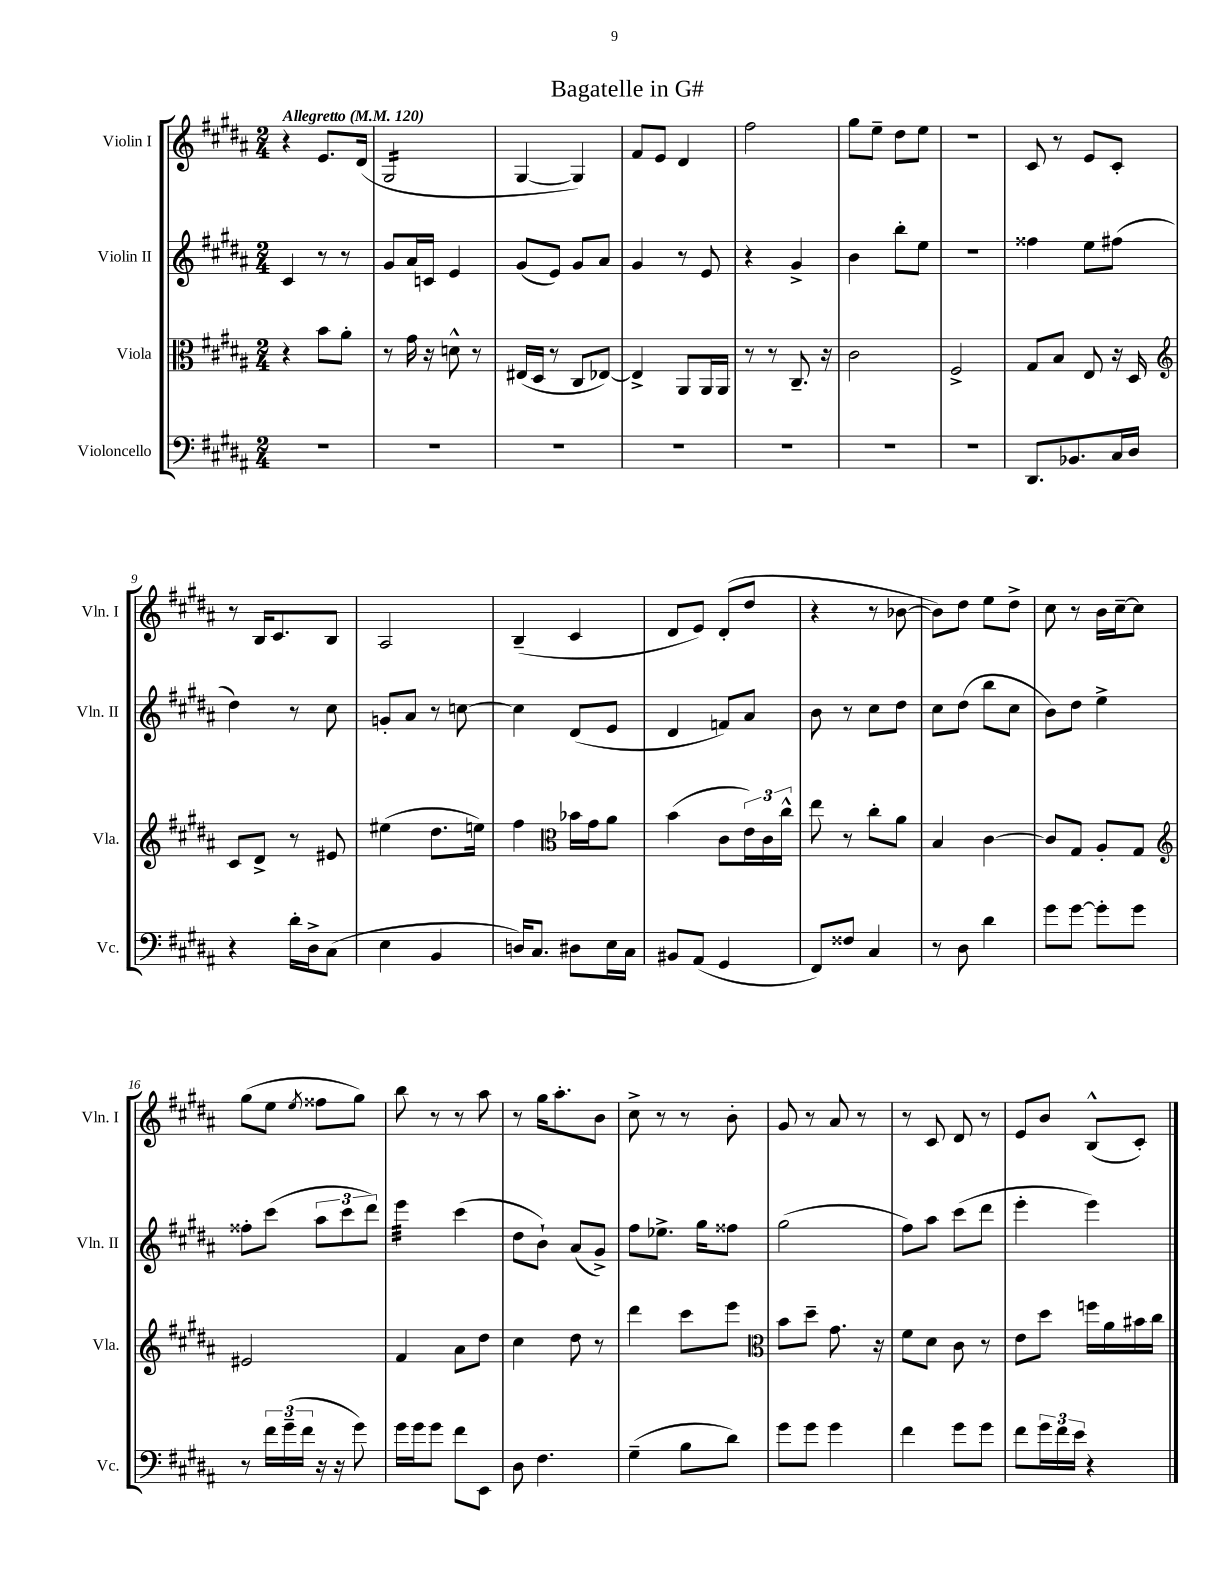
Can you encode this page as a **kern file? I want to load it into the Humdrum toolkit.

**kern	**kern	**kern	**kern
*part4	*part3	*part2	*part1
*staff4	*staff3	*staff2	*staff1
*I"Violoncello	*I"Viola	*I"Violin II	*I"Violin I
*I'Vc.	*I'Vla.	*I'Vln. II	*I'Vln. I
*clefF4	*clefC3	*clefG2	*clefG2
*k[f#c#g#d#a#]	*k[f#c#g#d#a#]	*k[f#c#g#d#a#]	*k[f#c#g#d#a#]
*M2/4	*M2/4	*M2/4	*M2/4
*MM120	*MM120	*MM120	*MM120
=1	=1	=1	=1
!	!	!	!LO:TX:a:B:t=Allegretto
2r	4r	4c#/	4r
.	8b\L	8r	8.e/L
.	8a#'\J	8r	.
.	.	.	(16d#/Jk
=2	=2	=2	=2
*	*	*	*tremolo
2r	8r	8g#/L	16G#/LL
.	.	.	16G#/
.	16g#\	16a#/L	16G#/
.	16r	16cn/JJ	16G#/
.	8dn^^\	4e/	16G#/
.	.	.	16G#/
.	8r	.	16G#/
.	.	.	16G#/JJ
*	*	*	*Xtremolo
=3	=3	=3	=3
2r	(16E#X/LL	(8g#/L	[4G#/
.	16D#/JJ	.	.
.	8r	8e/J)	.
.	8C#/L	8g#/L	4G#/])
.	[8E-X/J)	8a#/J	.
=4	=4	=4	=4
2r	4E-^/]	4g#/	8f#/L
.	.	.	8e/J
.	8AA#/L	8r	4d#/
.	16AA#/L	8e/	.
.	16AA#/JJ	.	.
=5	=5	=5	=5
2r	8r	4r	2ff#\
.	8r	.	.
.	8.C#~/	4g#^/	.
.	16r	.	.
=6	=6	=6	=6
2r	2c#\	4b\	8gg#\L
.	.	.	8ee~\J
.	.	8bb'\L	8dd#\L
.	.	8ee\J	8ee\J
=7	=7	=7	=7
2r	2F#^/	2r	2r
=8	=8	=8	=8
8.DD#/L	8G#/L	4ff##X\	8c#/
.	8B/J	.	8r
8.BB-X/	.	.	.
.	8E/	8ee\L	8e/L
16C#/L	16r	(8ff#X\J	8c#'/J
16D#/JJ	16D#/	.	.
!!LO:LB:g=z
=9	=9	=9	=9
*	*clefG2	*	*
4r	8c#/L	4dd#\)	8r
.	8d#^/J	.	16B/KL
.	.	.	8.c#/
16d#'\LL	8r	8r	.
16D#^\J	.	.	.
(8C#\J	8e#X/	8cc#\	8B/J
=10	=10	=10	=10
4E\	(4ee#X\	8gn'/L	2A#/
.	.	8a#/J	.
4BB/	8.dd#\L	8r	.
.	.	[8ccn\	.
.	16een\Jk)	.	.
=11	=11	=11	=11
16Dn/KL)	4ff#\	4cc\]	(4B~/
8.C#/J	.	.	.
*	*clefC3	*	*
8D#X\L	16b-X\LL	(8d#/L	4c#/
.	16g#\J	.	.
16E\L	8a#\J	8e/J	.
16C#\JJ	.	.	.
=12	=12	=12	=12
8BB#X/L	(4b\	4d#/	8d#/L
(8AA#/J	.	.	8e/J)
4GG#/	8c#\L	8fn/L)	(8d#'/L
.	24e\L)	8a#/J	8dd#/J
.	24c#\	.	.
.	24cc#^^\JJ	.	.
=13	=13	=13	=13
8FF#/L)	8ee\	8b\	4r
8F##X/J	8r	8r	.
4C#/	8cc#'\L	8cc#\L	8r
.	8a#\J	8dd#\J	[8b-X\
=14	=14	=14	=14
8r	4B/	8cc#\L	8b-\L])
8D#\	.	(8dd#\J	8dd#\J
4d#\	[4c#\	8bb\L	8ee\L
.	.	8cc#\J	8dd#^\J
=15	=15	=15	=15
8g#\L	8c#/L]	8b\L)	8cc#\
[8g#\J	8G#/J	8dd#\J	8r
8g#'\L]	8A#'/L	4ee^\	16b\LL
.	.	.	[16cc#~\J
8g#\J	8G#/J	.	8cc#\J]
!!LO:LB:g=z
=16	=16	=16	=16
*	*clefG2	*	*
8r	2e#X/	8ff##X'\L	(8gg#\L
24f#\LL	.	(8ccc#\J	8ee\J
(24g#~\	.	.	.
24f#\JJ	.	.	.
.	.	.	8qee/
16r	.	12aa#\L	8ff##X\L
16r	.	.	.
.	.	12ccc#\	.
8g#\)	.	.	8gg#\J)
.	.	12ddd#\J)	.
=17	=17	=17	=17
*	*	*tremolo	*
16g#\LL	4f#/	32eee\LLL	8bb\
.	.	32eee\	.
16g#\J	.	32eee\	.
.	.	32eee\	.
8g#\J	.	32eee\	8r
.	.	32eee\	.
.	.	32eee\	.
.	.	32eee\JJJ	.
*	*	*Xtremolo	*
8f#\L	8a#\L	(4ccc#\	8r
8EE\J	8dd#\J	.	8aa#\
=18	=18	=18	=18
8D#\	4cc#\	8dd#\L	8r
4.F#\	.	8b`\J)	16gg#\KL
.	.	.	8.aa#'\
.	8dd#\	(8a#/L	.
.	8r	8g#^/J)	8b\J
=19	=19	=19	=19
(4G#~\	4ddd#\	8ff#\L	8cc#^\
.	.	8.ee-X^\J	8r
8B\L	8ccc#\L	.	8r
.	.	16gg#\KL	.
8d#\J)	8eee\J	8ff##X\J	8b'\
=20	=20	=20	=20
*	*clefC3	*	*
8g#\L	8b\L	(2gg#\	8g#/
8g#\J	8dd#~\J	.	8r
4g#\	8.g#\	.	8a#/
.	.	.	8r
.	16r	.	.
=21	=21	=21	=21
4f#\	8f#\L	8ff#\L)	8r
.	8d#\J	8aa#\J	8c#/
8g#\L	8c#\	(8ccc#\L	8d#/
8g#\J	8r	8ddd#\J	8r
=22	=22	=22	=22
8f#\L	8e\L	4eee'\	8e/L
24g#\L	8dd#\J	.	8b/J
24f#\	.	.	.
24e\JJ	.	.	.
4r	16ffn\LL	4eee\)	(8B^^/L
.	16a#\	.	.
.	16b#X\	.	8c#'/J)
.	16cc#\JJ	.	.
==	==	==	==
*-	*-	*-	*-
